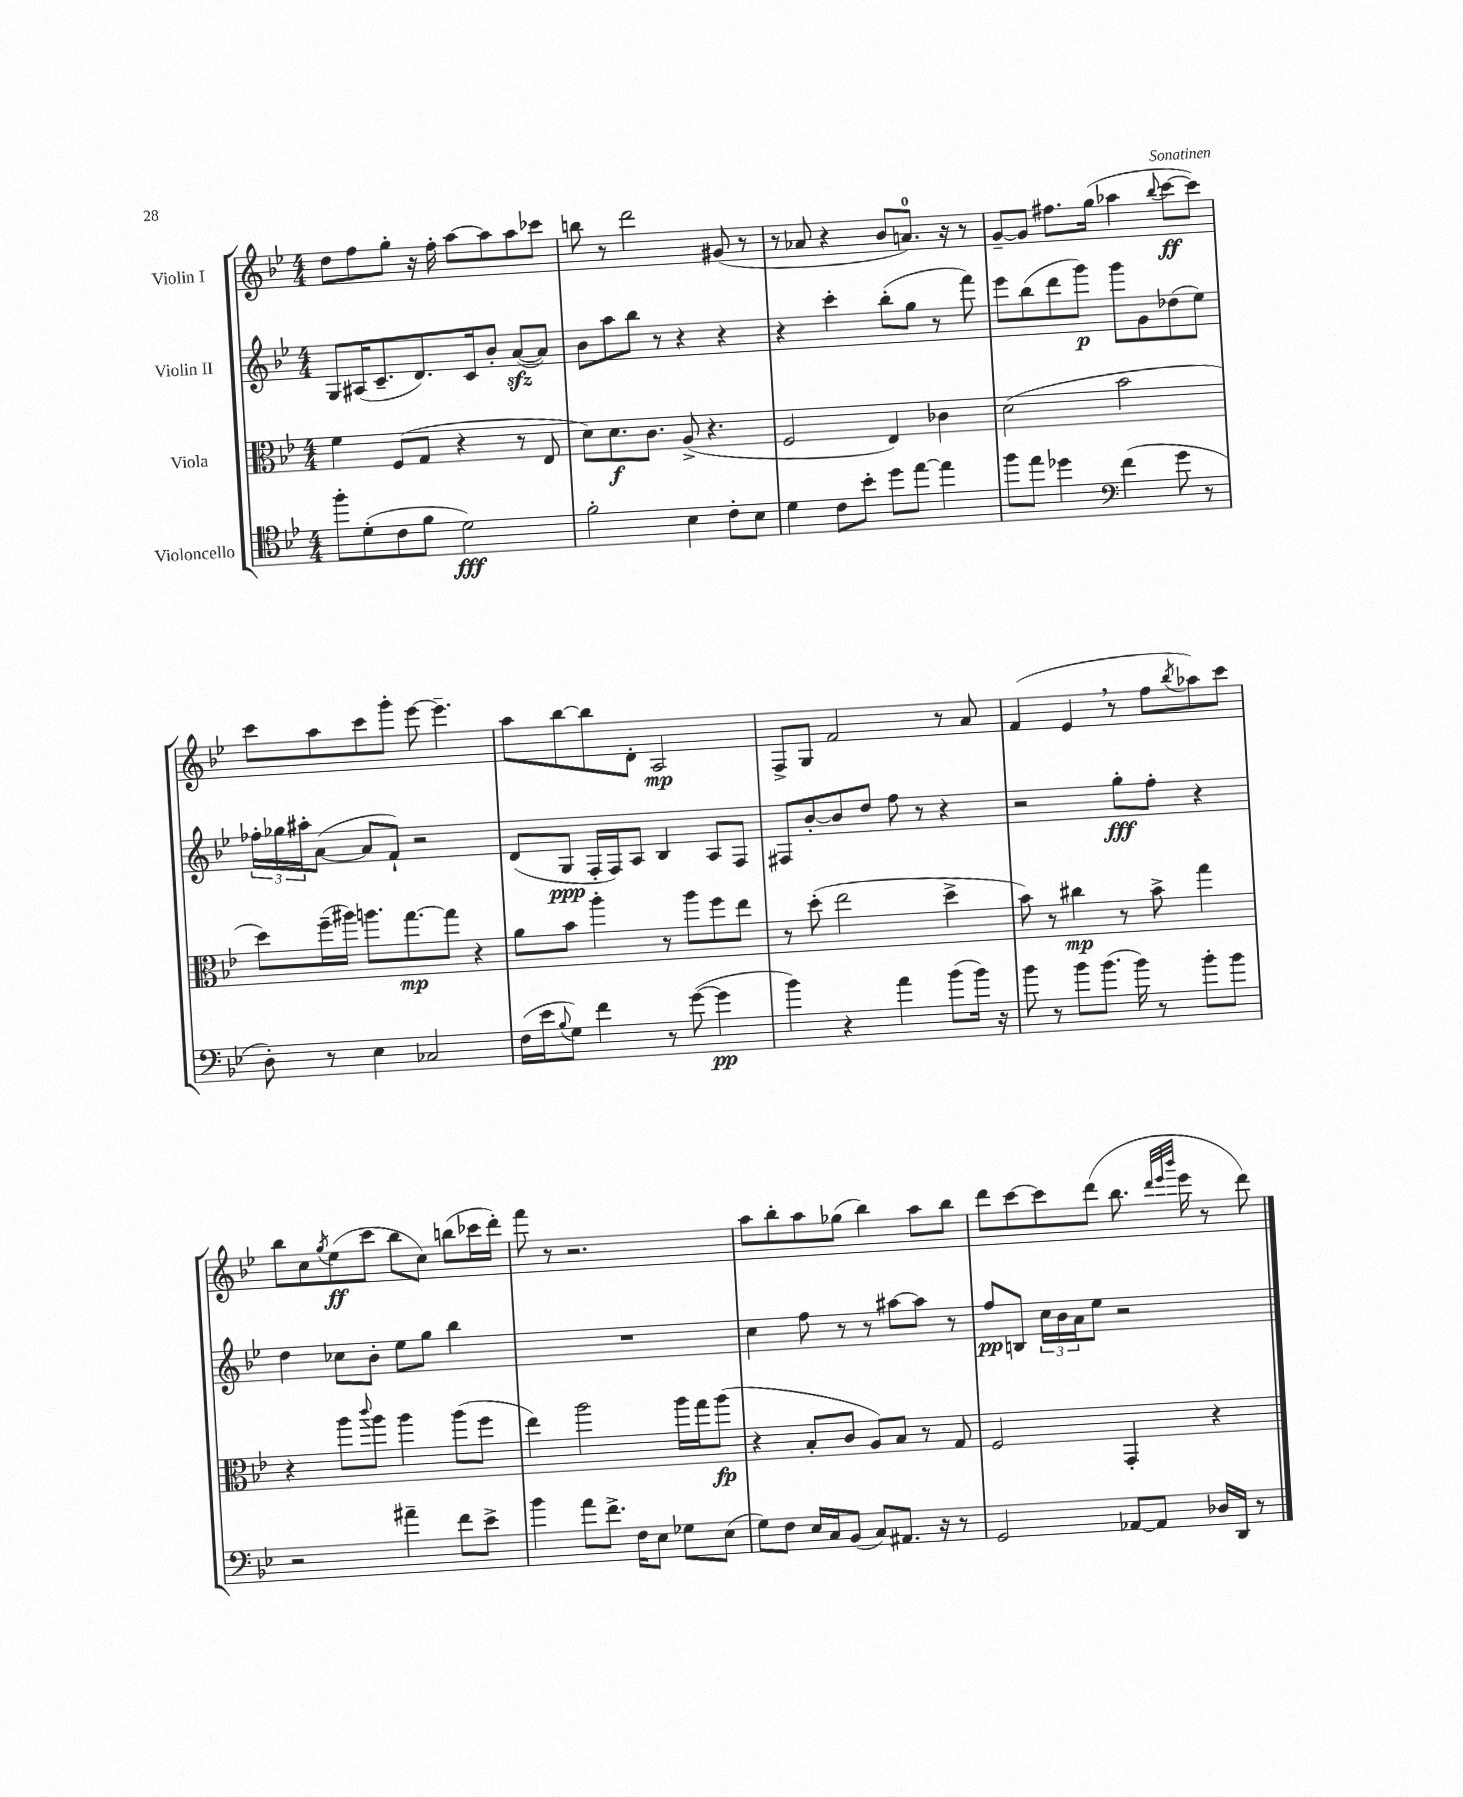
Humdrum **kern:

**kern	**dynam	**kern	**dynam	**kern	**dynam	**kern	**dynam
*part4	*part4	*part3	*part3	*part2	*part2	*part1	*part1
*staff4	*staff4	*staff3	*staff3	*staff2	*staff2	*staff1	*staff1
*I"Violoncello	*	*I"Viola	*	*I"Violin II	*	*I"Violin I	*
*clefC4	*	*clefC3	*	*clefG2	*	*clefG2	*
*k[b-e-]	*	*k[b-e-]	*	*k[b-e-]	*	*k[b-e-]	*
*M4/4	*	*M4/4	*	*M4/4	*	*M4/4	*
=61	=61	=61	=61	=61	=61	=61	=61
8ff'\L	.	4f\	.	8G/L	.	8dd\L	.
(8d'\	.	.	.	(16A#X/K	.	8ff\	.
.	.	.	.	8.c~/	.	.	.
8c\	.	(8F/L	.	.	.	8gg'\J	.
8f\J	.	8G/J	.	8.d/)	.	16r	.
.	.	.	.	.	.	16ff'\	.
2d\)	fff	4r	.	.	.	[8aa\L	.
.	.	.	.	16c/k	.	.	.
.	.	.	.	8b-'/J	.	8aa\]	.
.	.	8r	.	([8azz/L	.	8aa\	.
.	.	8E-/	.	8a/J])	.	8ccc-X\J	.
=62	=62	=62	=62	=62	=62	=62	=62
2f'\	.	8d\L)	.	8b-\L	.	8bbn\	.
.	.	8.d\	f	8aa\	.	8r	.
.	.	.	.	8bb-\J	.	2ddd\	.
.	.	8.c\J	.	.	.	.	.
.	.	.	.	8r	.	.	.
4B-\	.	(8A^/	.	4r	.	.	.
.	.	4.r	.	.	.	.	.
8c'\L	.	.	.	4r	.	(8g#X/	.
8B-\J	.	.	.	.	.	8r	.
=63	=63	=63	=63	=63	=63	=63	=63
4d\	.	2F/	.	4r	.	8r	.
.	.	.	.	.	.	8a-X/	.
8c\L	.	.	.	4ccc'\	.	4r	.
8b-'\J	.	.	.	.	.	.	.
8dd\L	.	4E-/)	.	(8bb-'\L	.	8b-/L	.
[8ee-\J	.	.	.	8gg\J	.	8.an/J)	.
4ee-\]	.	4c-X\	.	8r	.	.	.
.	.	.	.	.	.	16r	.
.	.	.	.	8fff\)	.	8r	.
=64	=64	=64	=64	=64	=64	=64	=64
8ff\L	.	(2d\	.	8eee-\L	.	[8g~/L	.
8ee-\J	.	.	.	(8bb-\	.	8g/J]	.
4dd-X\	.	.	.	8ddd\	.	8.ff#X\L	.
.	.	.	.	8ggg\J)	p	.	.
.	.	.	.	.	.	(16gg\Jk	.
*clefF4	*	*	*	*	*	*	*
(4f\	.	2b-\	.	8ggg\L	.	4aa-X\	.
.	.	.	.	8g\	.	.	.
.	.	.	.	.	.	8qqbb-/	.
8g\	.	.	.	(8dd-X\	.	[8ccc\L	ff
8r	.	.	.	8ee-\J)	.	8ccc\J])	.
!!LO:LB:g=z
=65	=65	=65	=65	=65	=65	=65	=65
8D'\)	.	8dd\L)	.	24ff-X'\LL	.	8ccc\L	.
.	.	.	.	24gg-X\	.	.	.
.	.	.	.	24aa#X'\J	.	.	.
8r	.	(16ff~\L	.	([8a\J	.	8aa\	.
.	.	16aa#X\JJ)	.	.	.	.	.
4E-\	.	8.aan\L	.	8a/L]	.	8ccc\	.
.	.	.	.	8f`/J)	.	8ggg'\J	.
.	.	[8.gg\	mp	.	.	.	.
2C-X/	.	.	.	2r	.	[8eee-\	.
.	.	8gg\J]	.	.	.	4.eee-~\]	.
.	.	4r	.	.	.	.	.
=66	=66	=66	=66	=66	=66	=66	=66
(16F\LL	.	8a\L	.	(8d/L	.	8aa\L	.
16e-\J	.	.	.	.	.	.	.
8qqB-/	.	.	.	.	.	.	.
8G\J)	.	8b-\J	.	8G/J	ppp	[8bb-\	.
4f\	.	4aa'\	.	16F'/LL	.	8bb-\]	.
.	.	.	.	16F/J)	.	.	.
.	.	.	.	8A/J	.	8d'\J	.
8r	.	8r	.	4B-/	.	2A/	mp
([8g\	.	8aa\L	.	.	.	.	.
4g\]	pp	8ff\	.	8A/L	.	.	.
.	.	8ee-\J	.	8F/J	.	.	.
=67	=67	=67	=67	=67	=67	=67	=67
4b-\)	.	8r	.	8F#X/L	.	8F^/L	.
.	.	(8dd'\	.	[8b-'/	.	8G/J	.
4r	.	2ee-\	.	8b-/]	.	2f/	.
.	.	.	.	8dd/J	.	.	.
4a\	.	.	.	8ff\	.	.	.
.	.	.	.	8r	.	.	.
(8b-\L	.	4dd^\	.	4r	.	8r	.
16b-\Jk)	.	.	.	.	.	8a/	.
16r	.	.	.	.	.	.	.
=68	=68	=68	=68	=68	=68	=68	=68
8b-\	.	8b-\)	.	2r	.	(4f/	.
8r	.	8r	.	.	.	.	.
8b-\L	.	4cc#X\	mp	.	.	4e-,/	.
(8.b-\J	.	.	.	.	.	.	.
.	.	8r	.	8gg'\L	fff	8r	.
16b-\)	.	.	.	.	.	.	.
8r	.	8b-^\	.	8ff'\J	.	8ff\L	.
.	.	.	.	.	.	8qbb-/	.
8b-'\L	.	4gg\	.	4r	.	8aa-X\)	.
8b-\J	.	.	.	.	.	8ccc\J	.
!!LO:LB:g=z
=69	=69	=69	=69	=69	=69	=69	=69
2r	.	4r	.	4dd\	.	8bb-\L	.
.	.	.	.	.	.	8cc\	.
.	.	.	.	.	.	8qgg/	.
.	.	8aa\L	.	8cc-X\L	.	(8ee-\	ff
.	.	8qqccc/	.	.	.	.	.
.	.	8aa\J	.	8b-'\J	.	8ccc\J	.
4a#X~\	.	4aa\	.	8ee-\L	.	8bb-\L	.
.	.	.	.	8gg\J	.	8cc\J)	.
8f\L	.	(8aa\L	.	4bb-\	.	(8bbn\L	.
8e-^\J	.	8ff\J	.	.	.	16ccc-X\L	.
.	.	.	.	.	.	16ddd'\JJ)	.
=70	=70	=70	=70	=70	=70	=70	=70
4b-\	.	4ee-\)	.	1r	.	8fff\	.
.	.	.	.	.	.	8r	.
8a\L	.	2aa\	.	.	.	2.r	.
8.f^\J	.	.	.	.	.	.	.
16F\KL	.	.	.	.	.	.	.
8E-\J	.	.	.	.	.	.	.
8G-X\L	.	16aa\LL	.	.	.	.	.
.	.	16gg\J	.	.	.	.	.
(8E-\J	.	(8aa\J	fp	.	.	.	.
=71	=71	=71	=71	=71	=71	=71	=71
8G\L)	.	4r	.	4cc\	.	8aa\L	.
8F\J	.	.	.	.	.	8bb-'\	.
16E-/LL	.	8B-'/L	.	8ff\	.	8aa\	.
16C/J	.	.	.	.	.	.	.
(8BB-/J	.	8c/J	.	8r	.	(8gg-X\J	.
8C/L)	.	8A/L)	.	8r	.	4bb-\)	.
8.AA#X/J	.	8B-/J	.	[8aa#X\L	.	.	.
.	.	8r	.	8aa#\J]	.	8aa\L	.
16r	.	.	.	.	.	.	.
8r	.	8G/	.	8r	.	8bb-\J	.
=72	=72	=72	=72	=72	=72	=72	=72
2GG/	.	2F/	.	8ff/L	pp	8ddd\L	.
.	.	.	.	8Bn/J	.	[8ccc\	.
.	.	.	.	24cc\LL	.	8ccc\]	.
.	.	.	.	24b-\	.	.	.
.	.	.	.	24a\J	.	.	.
.	.	.	.	8ee-\J	.	(8ddd\J	.
[8AA-X/L	.	4GG'/	.	2r	.	8.bb-\	.
8AA-/J]	.	.	.	.	.	.	.
.	.	.	.	.	.	32qqddd/LLL	.
.	.	.	.	.	.	32qqeee-/	.
.	.	.	.	.	.	32qqbbb-/JJJ	.
.	.	.	.	.	.	16eee-\	.
16D-X/LL	.	4r	.	.	.	8r	.
16DD/JJ	.	.	.	.	.	.	.
8r	.	.	.	.	.	8ddd\)	.
==	==	==	==	==	==	==	==
*-	*-	*-	*-	*-	*-	*-	*-
